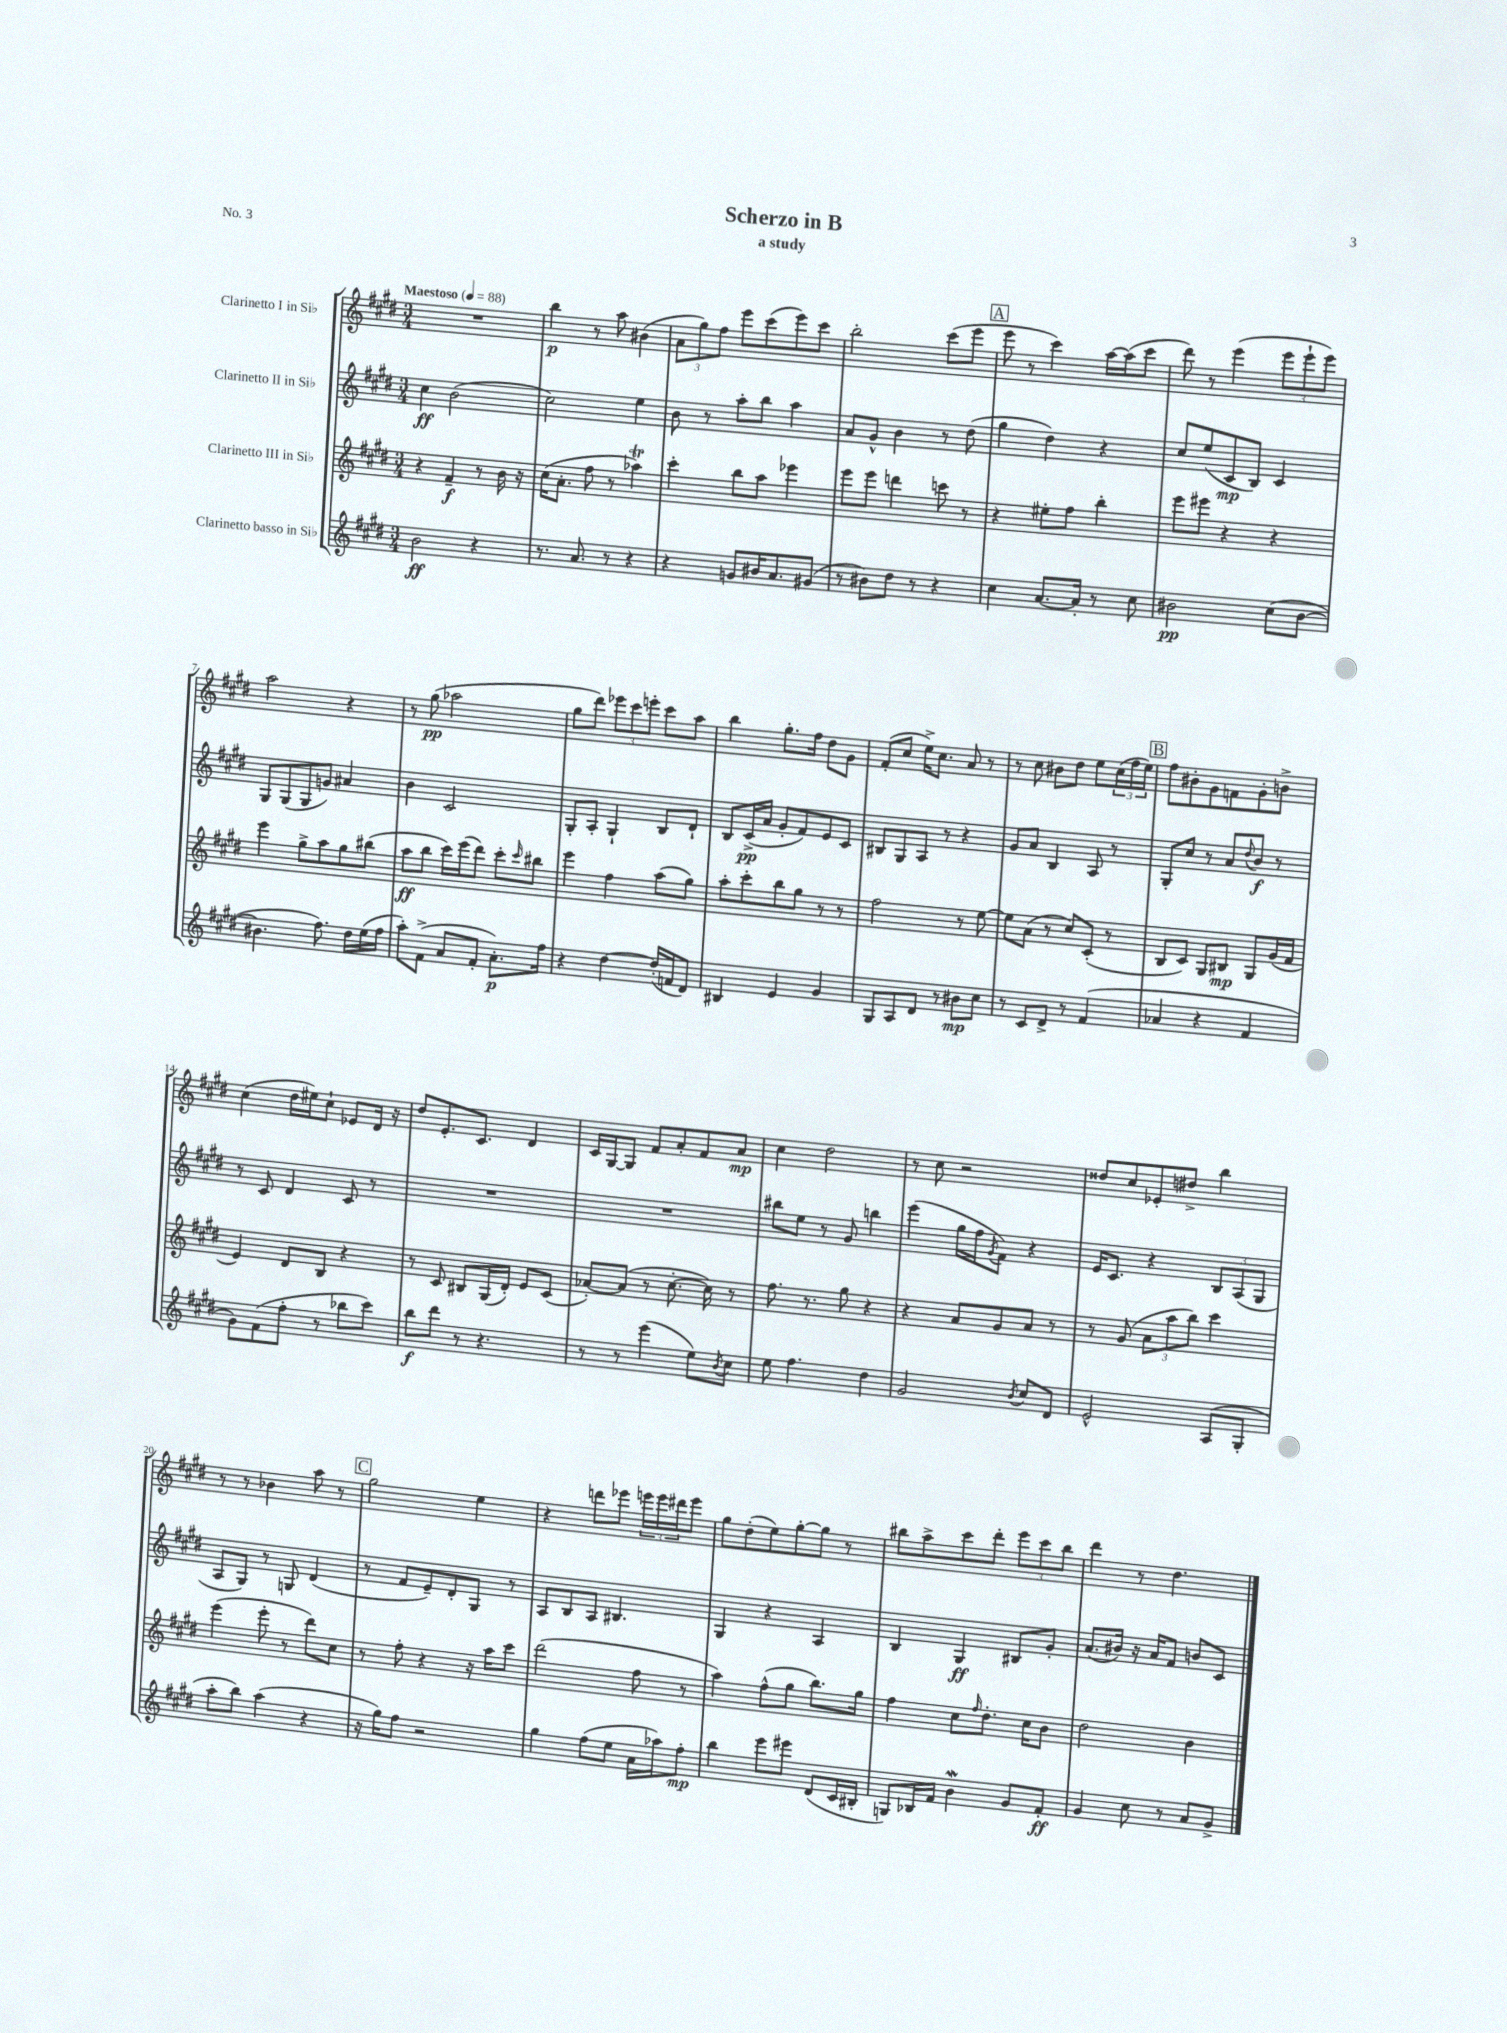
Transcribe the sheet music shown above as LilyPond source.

\header { title = "Scherzo in B" subtitle = "a study" piece = "No. 3" }
<<
\new StaffGroup <<
\new Staff = "s0" \with { instrumentName = "Clarinetto I in Sib" } {
    \clef treble \key e \major \numericTimeSignature \time 3/4 \tempo "Maestoso" 4 = 88
    R2. |
    b''4\p r8 a''8 bis'4( |
    \tuplet 3/2 { a'8 gis''8) fis''8 } e'''8 cis'''8( e'''8) cis'''8 |
    b''2-. cis'''8( e'''8 |
    \mark \markup { \box "A" } e'''8 r8 cis'''4) a''16~ a''16( cis'''8 |
    dis'''8) r8 e'''4( \tuplet 3/2 { e'''8 e'''8-! e'''8) } |
    a''2 r4 |
    r8 gis''8\pp( aes''2 |
    gis''8 dis'''8) \tuplet 3/2 { ees'''8 cis'''8 e'''8-. } cis'''8 a''8 |
    b''4 gis''8.-. fis''16 dis''8 gis'8 |
    fis'8-.( cis''8 e''16->) cis''8. a'8 r8 |
    r8 cis''8 bis'8 dis''8 e''8 \tuplet 3/2 { cis''16( fis''16 e''16) } |
    \mark \markup { \box "B" } fis''8 bis'8-. gis'8 f'8 gis'8-. b'8-> |
    cis''4( dis''16 eis''16) cis''8-! ees'8 dis'16 r16 |
    dis''8 e'8.-. cis'8. dis'4 |
    cis'16 gis16~ gis8 fis'8 a'8-. fis'8 a'8\mp |
    cis''4 dis''2 |
    r8 cis''8 r2 |
    disis''8 cis''8 ees'8-. dis''8-> b''4 |
    r8 r8 bes'4 a''8 r8 |
    \mark \markup { \box "C" } gis''2 e''4 |
    r4 d'''8 ees'''8 \tuplet 3/2 { e'''16 e'''16 dis'''16 } e'''8 |
    gis''8 dis''8-.( e''8) gis''8~-. gis''8 r8 |
    bis''8 a''8-> cis'''8 dis'''8-. \tuplet 3/2 { e'''8 cis'''8 bis''8 } |
    dis'''4 r8 dis''4. \bar "|." |
}
\new Staff = "s1" \with { instrumentName = "Clarinetto II in Sib" } {
    \clef treble \key e \major \numericTimeSignature \time 3/4
    cis''4\ff b'2( |
    cis''2) e''4 |
    b'8 r8 a''8-. b''8 a''4 |
    a'8 gis'8-^ b'4 r8 dis''8( |
    \mark \markup { \box "A" } gis''4 dis''4) r4 |
    cis''8 e''8( cis'8\mp b8) cis'4 |
    gis8 gis8( gis8 g'8) ais'4 |
    b'4 cis'2 |
    gis8-. a8-. gis4-! b8 dis'8-! |
    b8 cis'16->\pp( a'16 gis'8-. fis'8) e'8 cis'8 |
    bis8 gis8 a8 r8 r4 |
    gis'8 a'8 b4 a8 r8 |
    \mark \markup { \box "B" } gis8-. cis''8 r8 a'8 \appoggiatura { dis''8 } b'8\f r8 |
    r8 cis'8 dis'4 cis'8 r8 |
    R2. |
    R2. |
    bis''8 e''8 r8 gis'8 b''4 |
    e'''4( gis''16 fis''16 \acciaccatura { gis'8 } fis'8) r4 |
    e'16 cis'8. r4 \tuplet 3/2 { b8 a8( gis8 } |
    a8 gis8) r8 g8 dis'4( |
    \mark \markup { \box "C" } r8 fis'8 e'8--) dis'8-. gis8 r8 |
    a8 b8 a8 bis4. |
    gis4 r4 a4 |
    b4 gis4\ff bis8 gis'8-. |
    a'8.( bis'16) r16 a'16 fis'8 b'8 cis'8 \bar "|." |
}
\new Staff = "s2" \with { instrumentName = "Clarinetto III in Sib" } {
    \clef treble \key e \major \numericTimeSignature \time 3/4
    r4 fis'4--\f r8 b'16 r16 |
    cis''16( a'8.-. fis''8 r8 aes''4\trill) |
    cis'''4-. b''8 a''8 ees'''4 |
    e'''8 e'''8 d'''4 c'''8 r8 |
    \mark \markup { \box "A" } r4 eis''8-. fis''8 b''4-. |
    e'''8 eis'''8 r4 r4 |
    e'''4 gis''8-> a''8 gis''8 bis''8( |
    a''8\ff b''8 cis'''16) e'''16( dis'''8) cis'''8-. \grace { cis'''16 } bis''8 |
    e'''4 fis''4 a''8( gis''8) |
    a''8-. cis'''8-. b''8 gis''8 r8 r8 |
    fis''2 r8 e''8~ |
    e''8 a'8( r8 cis''8) cis'8-.( r8 |
    \mark \markup { \box "B" } b8 cis'8) gis8 bis8\mp gis8 gis'16( fis'16 |
    e'4) dis'8 b8 r4 |
    r8 cis'8 bis8 gis16( dis'16-.) e'8 cis'8( |
    aes'8~-.) aes'8( r8 cis''8.~-. cis''16) r8 |
    fis''8. r8. gis''8 r4 |
    r4 a'8 gis'8 a'8 r8 |
    r8 gis'8( \tuplet 3/2 { a'8 a''8 b''8) } cis'''4 |
    e'''4( e'''8-. r8 dis'''8) cis''8 |
    \mark \markup { \box "C" } r8 fis''8-. r4 r16 a''16 cis'''8 |
    dis'''2( fis''8 r8 |
    a''4) fis''8-^( gis''8 b''8.) gis''16 |
    fis''4 cis''8 \grace { fis''16 } dis''8.-. cis''16 b'8 |
    dis''2 b'4 \bar "|." |
}
\new Staff = "s3" \with { instrumentName = "Clarinetto basso in Sib" } {
    \clef treble \key e \major \numericTimeSignature \time 3/4
    b'2\ff r4 |
    r8. a'8. r8 r4 |
    r4 g'8 bis'16 a'8. gis'8( |
    r8 bis'8) dis''8 r8 r4 |
    \mark \markup { \box "A" } cis''4 a'8.~ a'16-. r8 cis''8 |
    bis'2\pp cis''8( bis'8~ |
    bis'4. fis''8.) dis''16 e''16( fis''16 |
    a''8-.) fis'8->( a'8 fis'8-. a'8.-.\p) fis''16 |
    r4 dis''4~ dis''16-.( f'16 dis'8) |
    bis4 e'4 gis'4 |
    gis8 a8 dis'8 r8 bis'8\mp cis''8 |
    r8 cis'8 dis'8-> r8 fis'4( |
    \mark \markup { \box "B" } aes'4 r4 fis'4 |
    gis'8) fis'8( fis''8-. r8 bes''8 cis'''8) |
    b''8\f dis'''8 r8 r4. |
    r8 r8 e'''4( e''8) \acciaccatura { b'8 } cis''8 |
    e''8 fis''4. dis''4 |
    gis'2 \acciaccatura { b'8 } cis''8 dis'8 |
    e'2-^ a8( gis8-. |
    a''8-. b''8) a''4( r4 |
    \mark \markup { \box "C" } r16 gis''16) fis''8 r2 |
    gis''4 fis''8( e''8 a'16 aes''16) fis''8-.\mp |
    b''4 e'''8 eis'''8 dis'8( cis'16 bis16-. |
    g8) bes16 fis'16 b'4\mordent gis'8 fis'8-.\ff |
    gis'4 cis''8 r8 a'8 gis'8-> \bar "|." |
}
>>
>>
